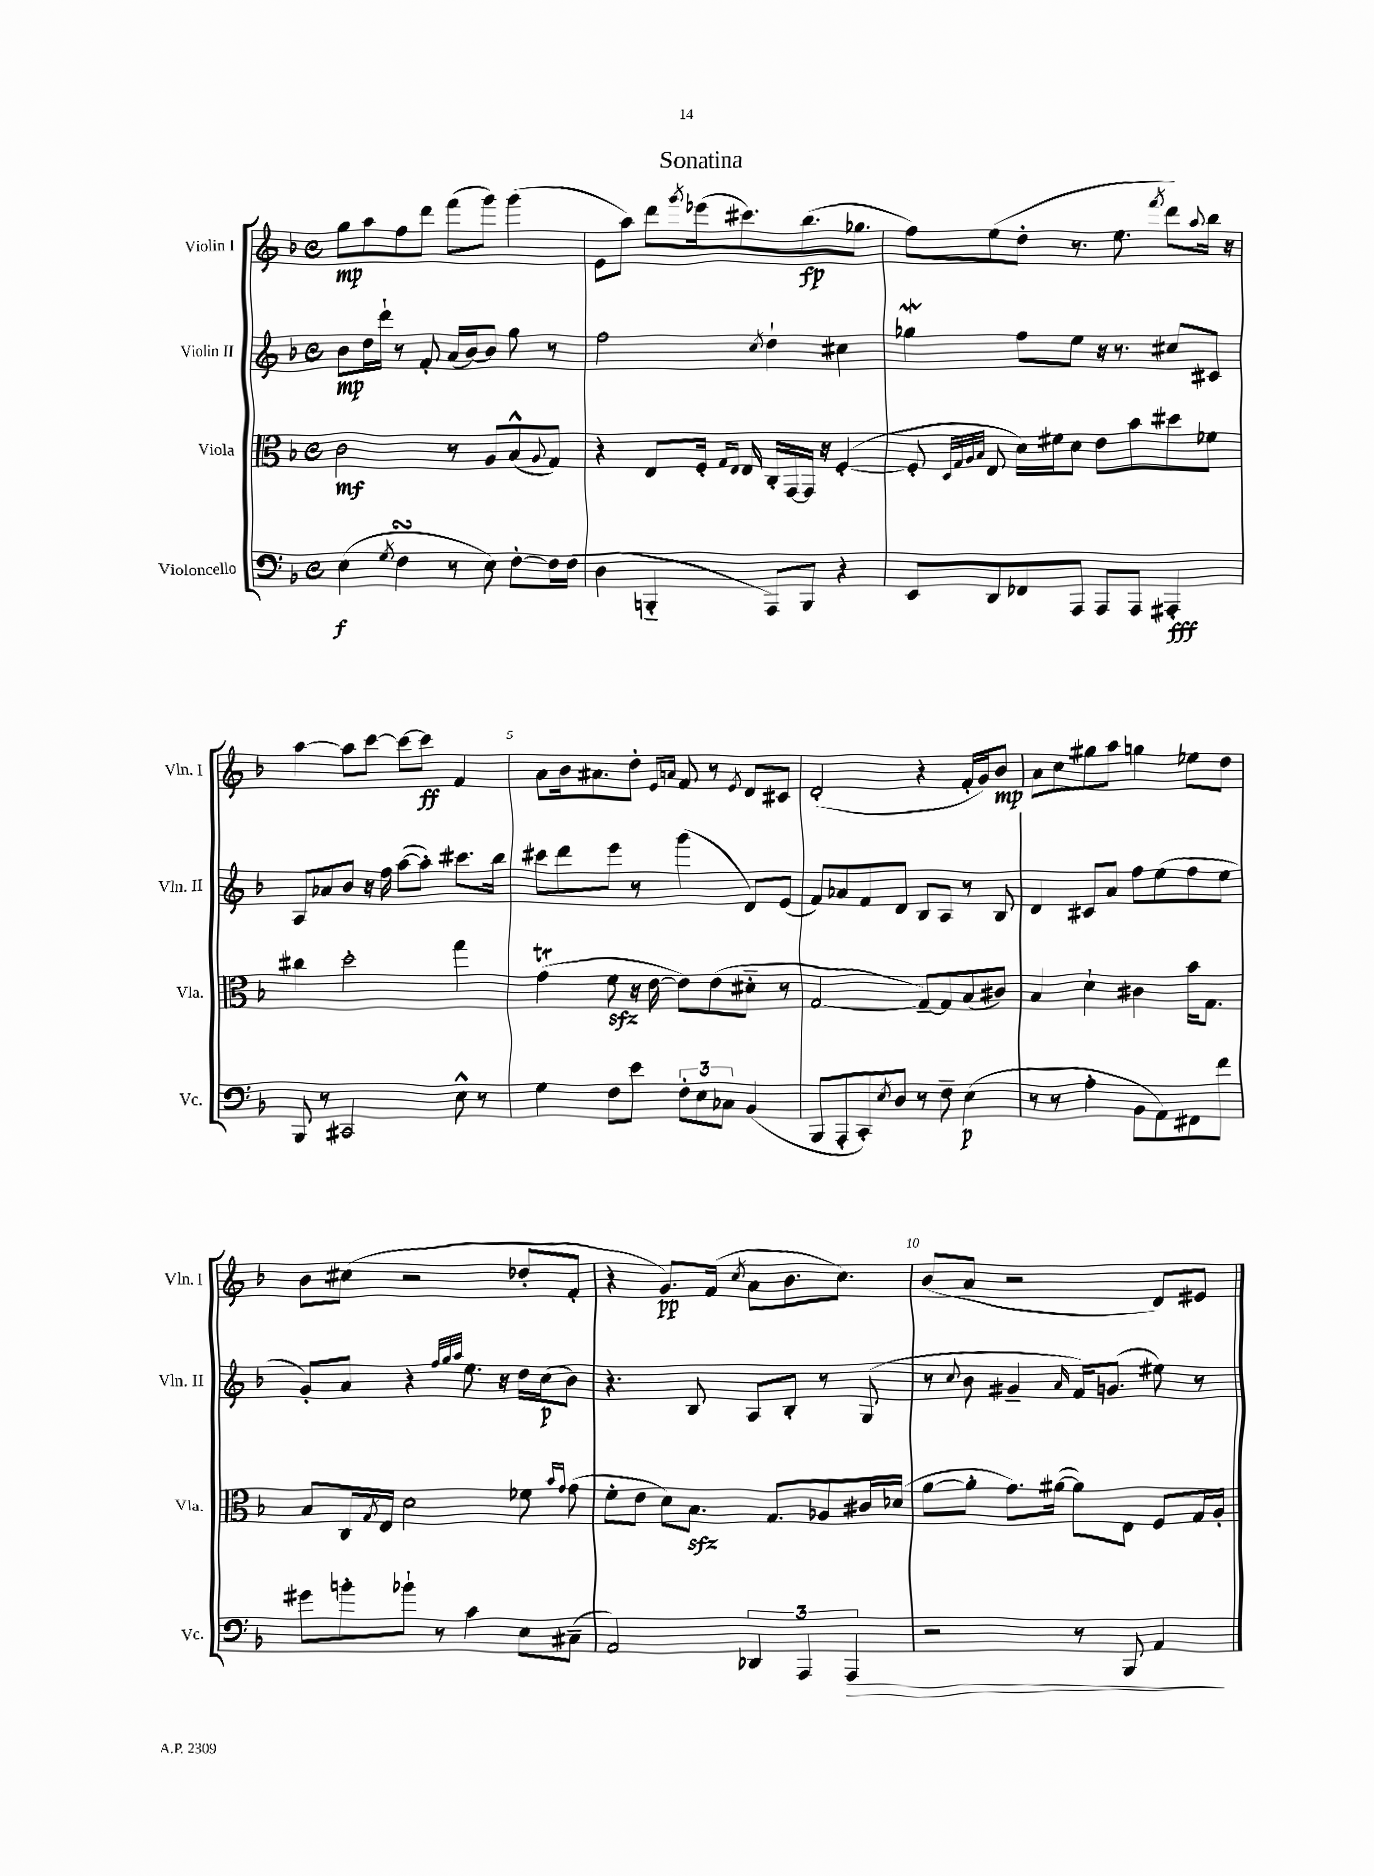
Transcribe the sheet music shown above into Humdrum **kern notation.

**kern	**kern	**kern	**kern
*staff4	*staff3	*staff2	*staff1
*clefF4	*clefC3	*clefG2	*clefG2
*k[b-]	*k[b-]	*k[b-]	*k[b-]
*M4/4	*M4/4	*M4/4	*M4/4
*met(c)	*met(c)	*met(c)	*met(c)
(4E	2c	8b-	8gg
.	.	16dd	8aa
.	.	16ddd`	.
8qG	.	.	.
4F	.	8r	8ff
.	.	8f'	8ddd
8r	8r	(16a	(8fff
.	.	[16b-)	.
8E)	8A	8b-]	8ggg)
[8F'	(8B-^^	8gg	(4ggg
.	8qqA	.	.
16F]	8G)	8r	.
(16F	.	.	.
=	=	=	=
4D	4r	2ff	8e
.	.	.	8aa)
4BBB'~	8E	.	8ddd
.	.	.	8qggg
.	16F'	.	(16eee-
.	16qqG	.	.
.	16qqE	.	.
.	16E	.	8.ccc#)
.	.	8qcc	.
8AAA)	16C'	4dd`	.
.	[16GG	.	.
8BBB	16GG]	.	(8.bb-
.	16r	.	.
4r	([4F'	4cc#	.
.	.	.	8.gg-
=	=	=	=
8EE	8F']	4gg-	8ff)
.	32qqD	.	.
.	32qqG	.	.
.	32qqA	.	.
.	32qqB-	.	.
8DD	8E	.	(8ee
8FF-	16d)	8ff	8dd'
.	16f#	.	.
8AAA	8d	8ee	8.r
8AAA	8e	16r	.
.	.	8.r	8.ee
8AAA	8b-	.	.
.	.	.	8qfff
4AAA#'	8dd#	8cc#	8ddd)
.	.	.	8qqaa
.	8f-	8c#	16bb-
.	.	.	16r
=	=	=	=
8BBB-	4cc#	8A	[4aa
8r	.	8a-	.
2CC#	2dd'	8b-	8aa]
.	.	16r	[8ccc
.	.	16ff	.
.	.	([8aa	8ccc_
.	.	8aa'])	8ccc]
8E^^	4gg	8.ccc#	4f
8r	.	.	.
.	.	16bb-	.
=	=	=	=
4G	(4g	8ccc#	8a
.	.	8ddd	16b-
.	.	.	8.a#
8F	8f	8eee	.
8e	16r	8r	8dd'
.	[16e	.	.
.	.	.	16qqe
.	.	.	16qqa
12F'	8e])	(4ggg	8f
12E	.	.	.
.	(8e	.	8r
12C-	.	.	.
.	.	.	8qe
(4BB-	8d#'~	8d)	8d
.	8r	(8e	8c#
=	=	=	=
8BBB-	[2G	8f)	(2d'
8AAA'	.	8a-	.
8CC')	.	8f	.
8qE	.	.	.
8D	.	8d	.
8r	8G~_)	8B-	4r
8F~	8G]	8A	.
(4E	(8B-	8r	16f'
.	.	.	16g)
.	8c#)	8B-	8b-
=	=	=	=
8r	4B-	4d	8a
8r	.	.	8cc
4A'	4d`	8c#	8gg#
.	.	8a	8aa
8BB-	4c#	8ff	4gg
8AA)	.	(8ee	.
8FF#	16b-	8ff	8ee-
.	8.G	.	.
8f	.	8ee	8dd
=	=	=	=
8g#	8B-	8g')	8b-
8b'	16C	8a	(8cc#
.	8qG	.	.
.	16E	.	.
8b-`	2d	4r	2r
8r	.	.	.
.	.	32qqff	.
.	.	32qqgg	.
.	.	32qqaa	.
4c	.	8.ee	.
.	.	16r	.
8E	8f-	16dd	8dd-'
.	.	(16cc	.
.	16qqb-	.	.
.	16qqg	.	.
(8C#~	(8g	8b-)	8f'
=	=	=	=
2AA)	8f'	4.r	4r
.	8e	.	.
.	8d)	.	8.g)
.	8.B-	8B-	.
.	.	.	(16f
.	.	.	8qcc
6DD-	.	8A	8a
.	8.G	.	.
.	.	8B-'	8.b-
6AAA	.	.	.
.	8A-	8r	.
.	.	.	8.cc)
6AAA	.	.	.
.	16c#	(8G	.
.	(16d-	.	.
=	=	=	=
2r	[8a	8r	(8b-
.	.	8qqcc	.
.	8a']	8b-	8a
.	8.g)	4g#~	2r
.	([16a#	.	.
.	.	16qqa	.
8r	8a#])	16f)	.
.	.	(8.g	.
8BBB-	8E	.	.
4AA	8F	8ee#)	8d)
.	16G	8r	8e#
.	16A'	.	.
==	==	==	==
*-	*-	*-	*-
